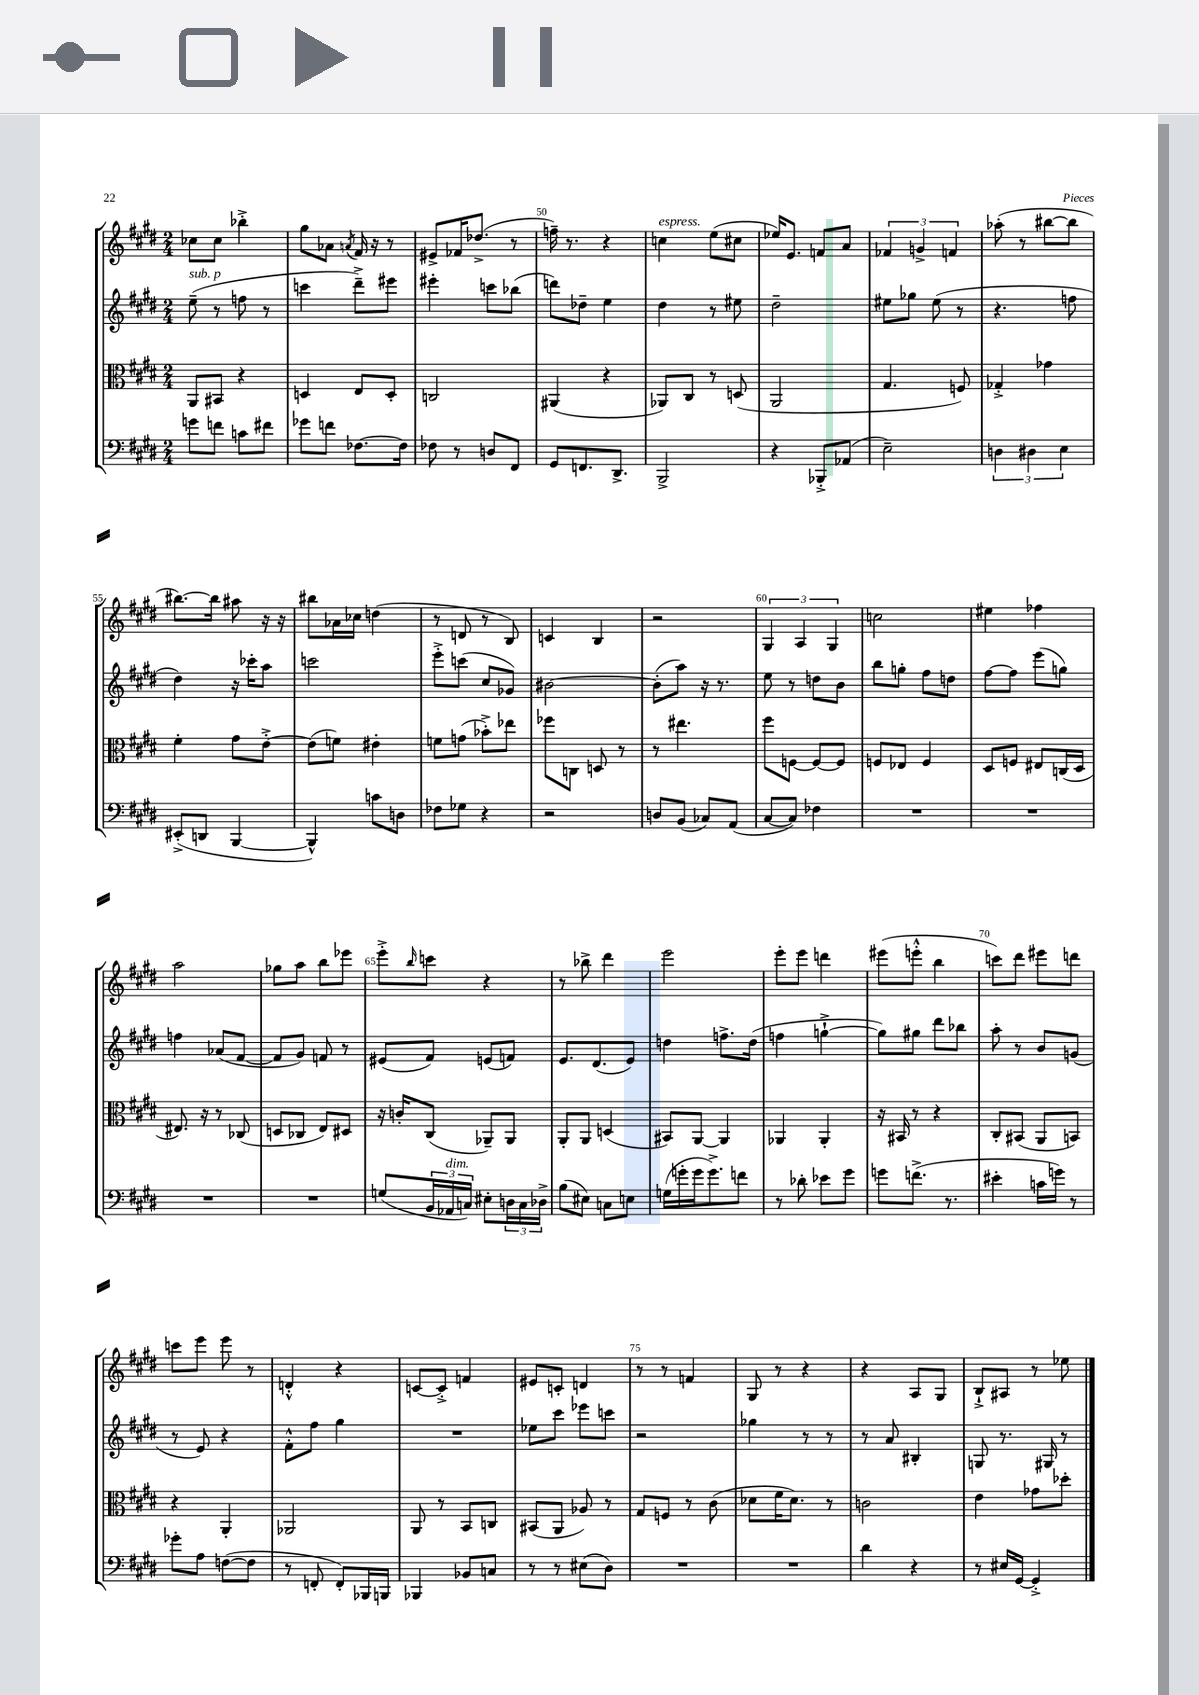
<<
\new StaffGroup <<
\new Staff = "s0" {
    \clef treble \key e \major \numericTimeSignature \time 2/4
    ces''8 ces''8 bes''4-.-> |
    gis''8 aes'8 \acciaccatura { a'8 } fis'16 r16 r8 |
    eis'8-> fes'16 des''8.->( r8 |
    f''16--) r8. r4 |
    c''4^\markup { \italic "espress." } e''8( cis''8 |
    ees''16) e'8. f'8 a'8 |
    \tuplet 3/2 { fes'4 g'4-> f'4 } |
    aes''8-.( r8 bis''8~ bis''8 |
    bis''8.~) bis''16 ais''8 r16 r16 |
    bis''8 aes'16 ces''16 d''4( |
    r8 d'8 r8 b8) |
    c'4 b4 |
    r2 |
    \tuplet 3/2 { gis4 a4 gis4 } |
    c''2 |
    eis''4 fes''4 |
    a''2 |
    ges''8 a''8 b''8 ees'''8 |
    e'''8-.-> \grace { b''16 } c'''8 r4 |
    r8 bes''8-> dis'''4 |
    e'''2 |
    e'''8-. e'''8 d'''4 |
    eis'''8( e'''8-.-^ b''4 |
    c'''8) dis'''8 eis'''8 d'''8 |
    c'''8 e'''8 e'''8 r8 |
    d'4-.-^ r4 |
    c'8~ c'8-.-> f'4 |
    eis'8 c'8-. d'4 |
    r8 r8 f'4 |
    gis8 r8 r4 |
    r4 a8 gis8 |
    b8-!-> ais8 r8 ees''8 \bar "|." |
}
\new Staff = "s1" {
    \clef treble \key e \major \numericTimeSignature \time 2/4
    e''8--^\markup { \italic "sub. p" }( r8 f''8 r8 |
    c'''4 dis'''8--->) eis'''8 |
    eis'''4-. c'''8 bes''8( |
    d'''8) des''8-- e''4 |
    dis''4 r8 eis''8 |
    dis''2-- |
    eis''8 ges''8 eis''8( r8 |
    r4. f''8 |
    dis''4) r16 ces'''16-. a''8 |
    c'''2 |
    e'''8-.-> c'''8( cis''8 ges'8) |
    bis'2~ |
    bis'8-.( a''8) r16 r8. |
    e''8 r8 d''8 b'8 |
    b''8 g''8-. fis''8 d''8 |
    fis''8~ fis''8 e'''8( g''8) |
    f''4 aes'8( fis'8~ |
    fis'8 gis'8) f'8 r8 |
    eis'8( fis'8) e'8( f'8) |
    e'8. dis'8.( e'8) |
    d''4 f''8.-> d''16( |
    f''4 g''4~-!-> |
    g''8) gis''8 dis'''8 bes''8 |
    a''8-. r8 b'8 g'8( |
    r8 e'8) r4 |
    fis'8-.-^ fis''8 gis''4 |
    R2 |
    ees''8 cis'''8 ees'''8 c'''8 |
    r2 |
    ges''4 r8 r8 |
    r8 a'8 bis4-. |
    g8 r8. gis16 r8 \bar "|." |
}
\new Staff = "s2" {
    \clef alto \key e \major \numericTimeSignature \time 2/4
    a,8 bis,8 r4 |
    d4 e8 d8-. |
    c2 |
    ais,4( r4 |
    aes,8) cis8 r8 d8( |
    a,2 |
    gis4. f8) |
    ges4-.-> ges'4 |
    fis'4-. gis'8 e'8~-.-> |
    e'8( f'8) eis'4-. |
    f'8 g'8( bes'8-.->) ees''8 |
    fes''8 c8 d8 r8 |
    r8 eis''4. |
    fis''8 f8~ f8~ f8 |
    f8 ees8 f4 |
    dis8 f8 eis8 c16( dis16 |
    eis8.) r16 r8 ces8( |
    d8 ces8 e8) dis8 |
    r16 c'16-. cis8( aes,8--) aes,8 |
    a,8-. a,8 d4( |
    bis,8) a,8~ a,4 |
    aes,4 aes,4-. |
    r16 bis,16 r8 r4 |
    cis8-. bis,8( a,8 b,8) |
    r4 a,4-. |
    aes,2 |
    a,8 r8 b,8 c8 |
    bis,8( a,8 aes8) r8 |
    gis8 f8 r8 cis'8( |
    des'8 fis'16 des'8.) r8 |
    c'2 |
    e'4 ges'8 des''8-. \bar "|." |
}
\new Staff = "s3" {
    \clef bass \key e \major \numericTimeSignature \time 2/4
    g'8 f'8 c'8 fis'8 |
    ges'8 f'8 fes8.~ fes16 |
    fes8 r8 d8 fis,8 |
    gis,8 f,8. dis,8.-> |
    b,,2-> |
    r4 bes,,8-.-> aes,8( |
    e2--) |
    \tuplet 3/2 { d4 dis4 e4 } |
    eis,8-.->( d,8 b,,4~ |
    b,,4-^) c'8 d8 |
    fes8 ges8 r4 |
    r2 |
    d8 b,8( ces8) a,8( |
    cis8~ cis8) fes4 |
    R2 |
    R2 |
    R2 |
    R2 |
    g8( \tuplet 3/2 { b,16 aes,16^\markup { \italic "dim." } c16) } eis8-. \tuplet 3/2 { d16 c16 des16-> } |
    b8( eis8) c8 e8 |
    g16( g'16-. g'16 g'8.->) f'8 |
    r8 des'8-. ees'8 gis'8 |
    g'8 f'8.->( r8. |
    eis'4-. c'16 g'16) r8 |
    ges'8-. a8 f8~( f8 |
    r8 f,8-. f,8-.) bes,,16 b,,16 |
    bes,,4 bes,8 c8 |
    r8 r8 eis8( dis8) |
    R2 |
    R2 |
    dis'4 r4 |
    r8 eis16 gis,16~ gis,4-.-> \bar "|." |
}
>>
>>
\layout { \context { \Score currentBarNumber = #47 \override BarNumber.break-visibility = ##(#f #t #t) barNumberVisibility = #(every-nth-bar-number-visible 5) } }
